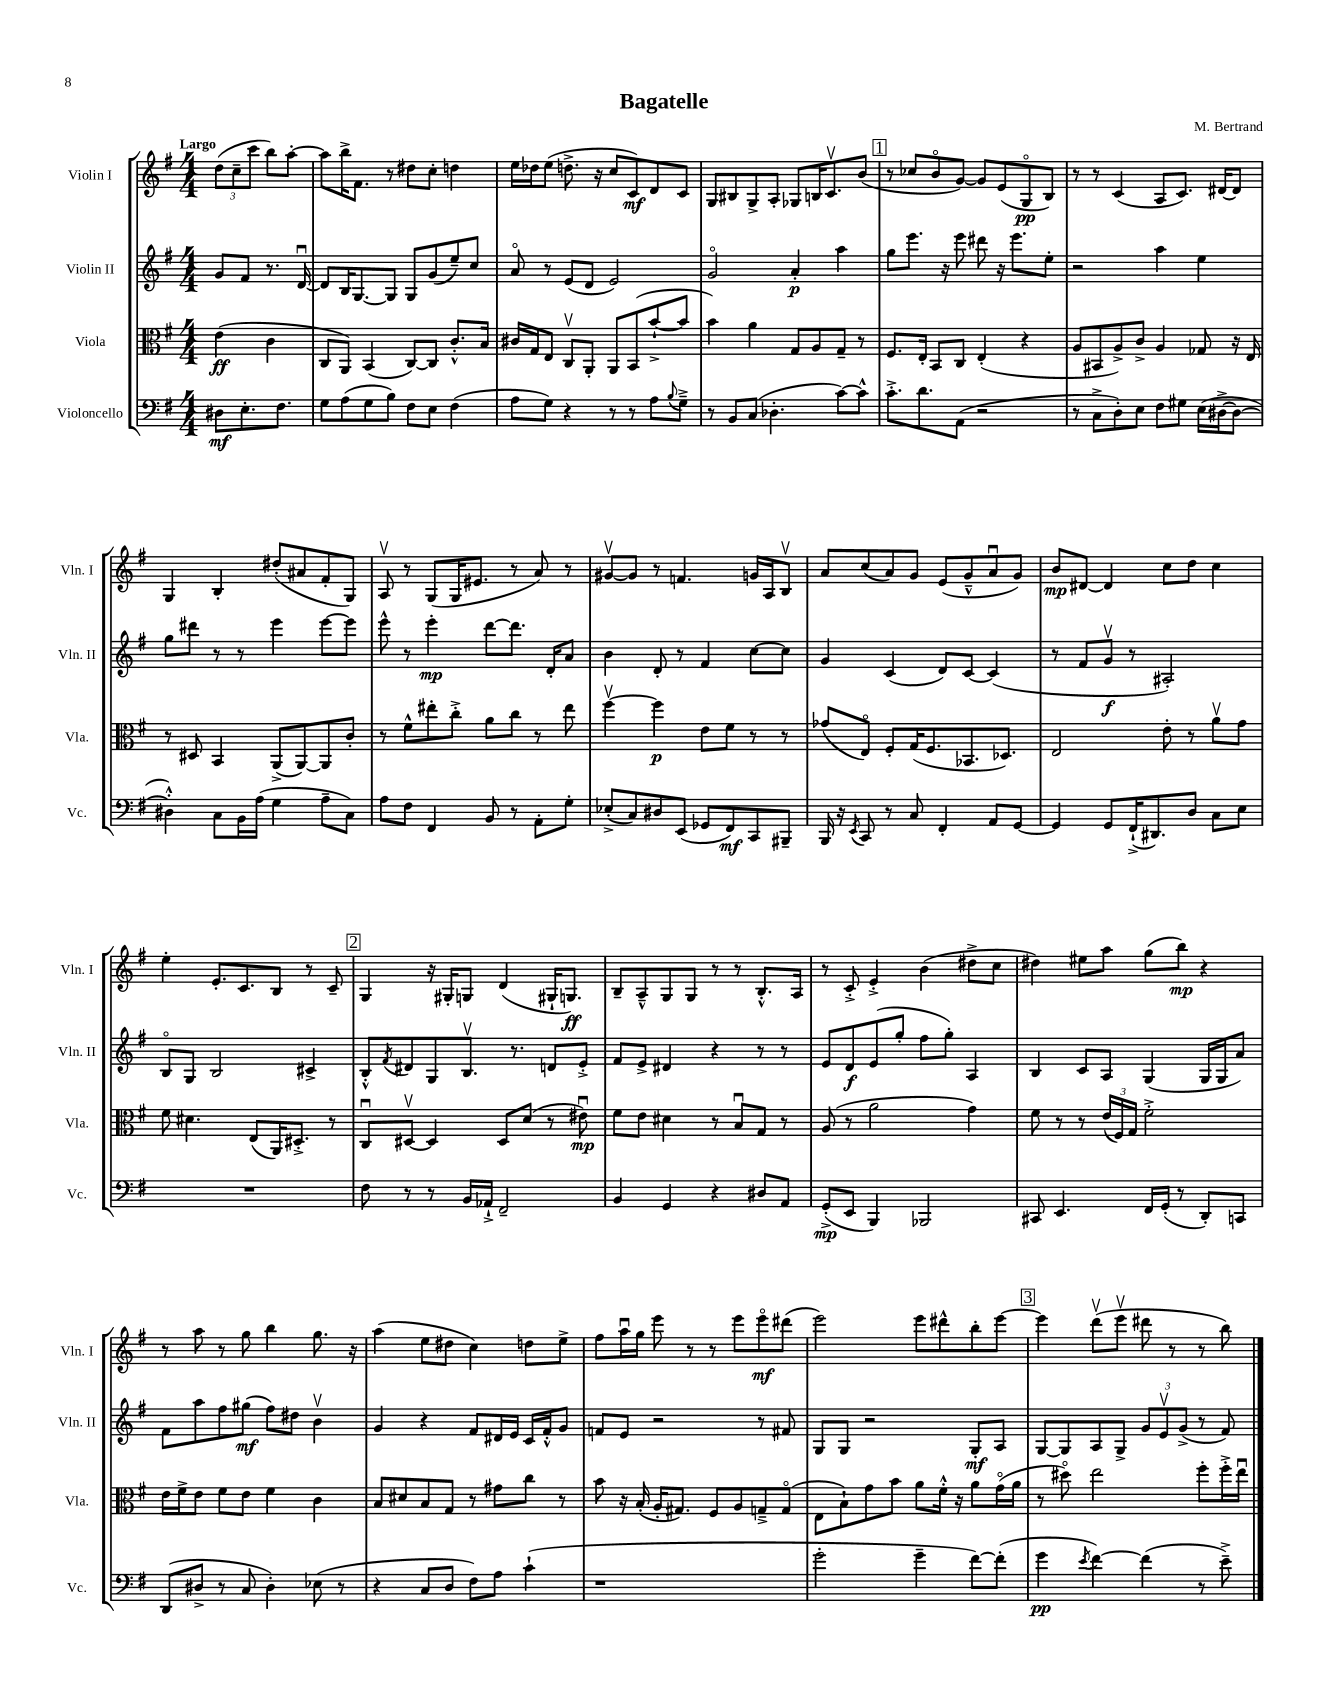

**kern	**kern	**kern	**kern
*staff4	*staff3	*staff2	*staff1
*clefF4	*clefC3	*clefG2	*clefG2
*k[f#]	*k[f#]	*k[f#]	*k[f#]
*M4/4	*M4/4	*M4/4	*M4/4
8D#	(4e	8g	(12dd
.	.	.	12cc~
8.E'	.	8f#	.
.	.	.	12ccc
.	4c	8.r	8bb)
8.F#	.	.	.
.	.	.	[8aa'
.	.	[16du	.
=	=	=	=
8G	8C	8d]	8aa]
(8A	8AA)	16B	16bb^
.	.	[8.G	8.f#
8G	(4BB	.	.
8B)	.	8G]	8r
8F#	[8C)	8G	8dd#
8E	8C]	(8g	8cc'
(4F#	8.c'^^	8ee~)	4dd
.	.	8cc	.
.	16B	.	.
=	=	=	=
8A	16c#	8ao	16ee
.	16G	.	16dd-
8G)	8E	8r	(8ee
4r	8Cv	(8e	8.dd^
.	8AA'	8d	.
.	.	.	16r
8r	8AA	2e)	8cc
8r	(8BB	.	8c)
8A	[8b`^	.	8d
8qqB	.	.	.
8G~^	8b]	.	8c
=	=	=	=
8r	4b)	2go	8G
8BB	.	.	8B#
(8C	4a	.	8G^
4.D-'	.	.	8A'
.	8G	4a'	8G-
.	8A	.	16B
.	.	.	8.cv
[8c)	8G~	4aa	.
8c^^]	8r	.	(8b
=	=	=	=
8.c'^	8.F#	8gg	8r
.	.	8.eee	8cc-
8.d	16E'	.	.
.	8BB	.	8bo
.	.	16r	.
(8AA	8C	8eee	[8g)
2r	(4E'	8ddd#	8g]
.	.	16r	(8e
.	.	8.eee	.
.	4r	.	8Go
.	.	8ee'	8B)
=	=	=	=
8r	8A	2r	8r
8C^	8BB#	.	8r
8D')	8A^)	.	(4c
8E	8c^	.	.
8F#	4A	4aa	8A
8G#	.	.	8.c)
(16E	8G-	4ee	.
[16D#^	.	.	[16d#
8D#_	16r	.	8d#]
.	16E	.	.
=	=	=	=
4D#'^^])	8r	8gg	4G
.	8D#	8ddd#	.
8C	4BB	8r	4B'
16BB	.	8r	.
(16A	.	.	.
4G	(8AA^	4eee	(8dd#'
.	[8AA)	.	8a#
8A~	8AA]	[8eee	8f#'
8C)	8c'	8eee]	8G)
=	=	=	=
8A	8r	8eee^^	8Av
8F#	8f#^^	8r	8r
4FF#	8ee#'	4eee'	(8G
.	8cc'^	.	16G
.	.	.	8.e#
8BB	8a	[8ddd	.
8r	8cc	8.ddd]	8r
8AA'	8r	.	8a)
.	.	16d'	.
8G'	8ee#	8a	8r
=	=	=	=
(8E-'^	[4ff#v	4b	[8g#v
8C)	.	.	8g#]
8D#	4ff#]	8d'	8r
(8EE	.	8r	4.f
8GG-	8e	4f#	.
8FF#)	8f#	.	.
8CC	8r	[8cc	16g
.	.	.	16A
8BBB#~	8r	8cc]	8Bv
=	=	=	=
16BBB	(8g-	4g	8a
16r	.	.	.
8qEE	.	.	.
8CC	8Eo)	.	(8cc
8r	8F#'	(4c	8a)
8C	(16G	.	8g
.	8.F#	.	.
4FF#'	.	8d)	(8e
.	8.BB-	[8c	8g~^^
8AA	.	(4c]	8au
.	8.D-)	.	.
[8GG	.	.	8g)
=	=	=	=
4GG]	2E	8r	8b
.	.	8f#	[8d#
8GG	.	8gv	4d#]
(16FF#`^	.	8r	.
8.DD#)	.	.	.
.	8e'	2A#')	8cc
8D	8r	.	8dd
8C	8av	.	4cc
8E	8g	.	.
=	=	=	=
1r	8f#	8Bo	4ee'
.	4.d#	8G	.
.	.	2B	8.e'
.	.	.	8.c
.	(8E	.	.
.	16AA)	.	8B
.	8.D#'^	.	.
.	.	4c#^	8r
.	8r	.	8c~
=	=	=	=
8F#	8Cu	8B'^^	4G
.	.	8qf#	.
8r	[8D#v	8d#	.
8r	4D#]	8G	16r
.	.	.	16G#'
16BB	.	8.Bv	8G
16AA-`^	.	.	.
2FF#~	8D#	.	(4d
.	.	8.r	.
.	(8d	.	.
.	8r	8d	16G#`
.	.	.	8.G)
.	8e#u)	8e'^	.
=	=	=	=
4BB	8f#	8f#	8B~
.	8e	8e^	8A~^^
4GG	4d#	4d#	8G
.	.	.	8G
4r	8r	4r	8r
.	8Bu	.	8r
8D#	8G	8r	8.B'^^
8AA	8r	8r	.
.	.	.	16A
=	=	=	=
(8GG'^	(8A	8e	8r
8EE	8r	8d	8c'^
4BBB)	2a	(8e	4e'^
.	.	8gg'	.
2BBB-	.	8ff#	(4b
.	.	8gg')	.
.	4g)	4A	8dd#^
.	.	.	8cc
=	=	=	=
8CC#	8f#	4B	4dd#)
4.EE	8r	.	.
.	8r	8c	8ee#
.	(24e	8A	8aa
.	24F#)	.	.
.	24G	.	.
16FF#	2f#'^	(4G	(8gg
(16GG'	.	.	.
8r	.	.	8bb)
8DD')	.	16G	4r
.	.	16G	.
8CC	.	8a)	.
=	=	=	=
(8DD	16e	8f#	8r
.	16f#^	.	.
8D#^	8e	8aa	8aa
8r	8f#	8ff#	8r
8C	8e	(8gg#	8gg
4D#')	4f#	8ff#)	4bb
.	.	8dd#	.
(8E-	4c	4bv	8.gg
8r	.	.	.
.	.	.	16r
=	=	=	=
4r	8B	4g	(4aa
.	8d#	.	.
8C	8B	4r	8ee
8D	8G	.	8dd#
8F#)	8r	8f#	4cc)
8A	8g#	16d#	.
.	.	16e	.
(4c`	8cc	16c	8dd
.	.	16f#'^^	.
.	8r	8g	8ee^
=	=	=	=
1r	8b	8f	8ff#
.	16r	8e	16aau
.	(16B'	.	16gg
.	16A'	2r	8eee
.	8.G#)	.	.
.	.	.	8r
.	8F#	.	8r
.	8A	.	8eee
.	8G~^	8r	8eeeo
.	(8Go	8f#	(8ddd#
=	=	=	=
2g'	8E	8G	2eee)
.	8B`)	8G	.
.	8g	2r	.
.	8b	.	.
4g~	8a	.	8eee
.	16f#'^^	.	8ddd#^^
.	16r	.	.
[8f#)	8a	8G'	8bb'
(8f#']	(16go	8A	[8eee
.	16a	.	.
=	=	=	=
4g	8r	[8G	4eee]
.	8dd#o)	8G]	.
8qe	.	.	.
[4f#)	2ee	8A	(8dddv
.	.	8G^	8eeev
(4f#]	.	12g	8ddd#
.	.	12ev	.
.	.	.	8r
.	.	(12g^	.
8r	8ff#'	8r	8r
8e~^)	16ff#'^	8f#)	8bb)
.	16eeu	.	.
==	==	==	==
*-	*-	*-	*-
